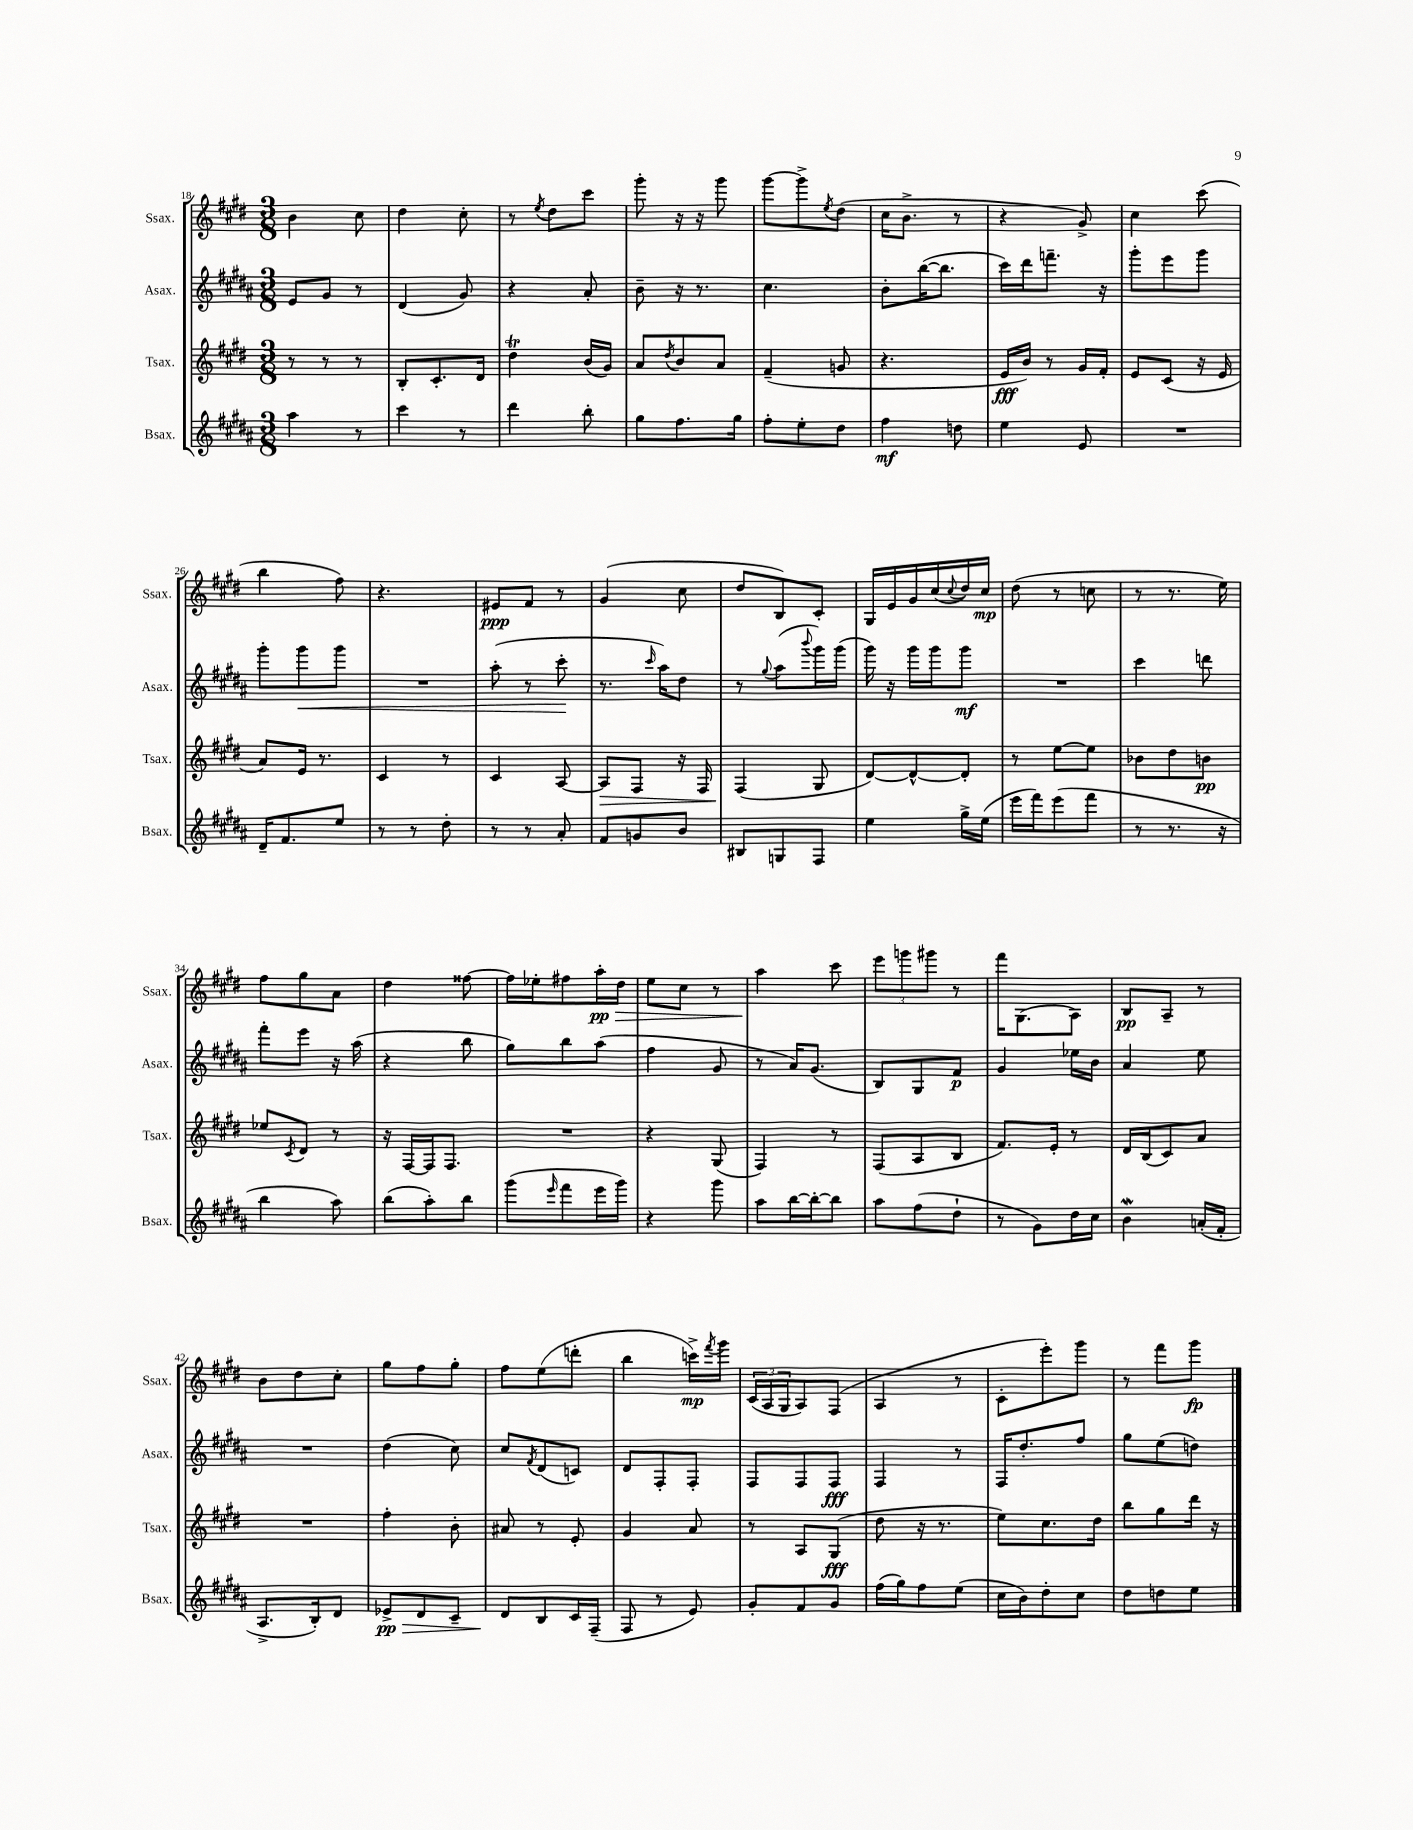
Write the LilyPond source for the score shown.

<<
\new StaffGroup <<
\new Staff = "s0" \with { instrumentName = "Ssax." shortInstrumentName = "Ssax." } {
    \clef treble \key e \major \numericTimeSignature \time 3/8
    b'4 cis''8 |
    dis''4 cis''8-. |
    r8 \acciaccatura { e''8 } dis''8 cis'''8 |
    gis'''8-. r16 r16 gis'''8 |
    gis'''8~ gis'''8-> \acciaccatura { e''8 } dis''8( |
    cis''16 b'8.-> r8 |
    r4 gis'8->) |
    cis''4 cis'''8( |
    b''4 fis''8) |
    r4. |
    eis'8\ppp fis'8 r8 |
    gis'4( cis''8 |
    dis''8 b8) cis'8-. |
    gis16 e'16 gis'16 cis''16( \appoggiatura { cis''8 } dis''16) cis''16\mp |
    dis''8( r8 c''8 |
    r8 r8. e''16) |
    fis''8 gis''8 a'8 |
    dis''4 fisis''8~ |
    fisis''16 ees''16-. fis''8 a''16-.\pp\> dis''16 |
    e''8 cis''8 r8 |
    a''4\! cis'''8 |
    \tuplet 3/2 { e'''8 g'''8 gis'''8 } r8 |
    fis'''16 gis8.( a8) |
    b8\pp a8-- r8 |
    b'8 dis''8 cis''8-. |
    gis''8 fis''8 gis''8-. |
    fis''8 e''8( d'''8-. |
    b''4 c'''16->\mp) \acciaccatura { fis'''8 } gis'''16 |
    \tuplet 3/2 { cis'16( a16 gis16 } a8) fis8( |
    a4 r8 |
    cis'8-. e'''8-.) gis'''8 |
    r8 fis'''8 gis'''8\fp \bar "|." |
}
\new Staff = "s1" \with { instrumentName = "Asax." shortInstrumentName = "Asax." } {
    \clef treble \key b \major \numericTimeSignature \time 3/8
    e'8 gis'8 r8 |
    dis'4( gis'8) |
    r4 ais'8-. |
    b'8-- r16 r8. |
    cis''4. |
    b'8-. b''16~( b''8. |
    cis'''16) dis'''16 f'''8.-- r16 |
    gis'''8-. e'''8 gis'''8 |
    gis'''8-. gis'''8\< gis'''8 |
    R4. |
    ais''8-.( r8 cis'''8-.\! |
    r8. \grace { cis'''16 } ais''16) dis''8 |
    r8 \appoggiatura { gis''8 } ais''8( \appoggiatura { b'''8 } gis'''16) gis'''16( |
    gis'''16) r16 gis'''16 gis'''16 gis'''8\mf |
    R4. |
    cis'''4 d'''8 |
    fis'''8-. e'''8 r16 ais''16( |
    r4 b''8 |
    gis''8) b''8 ais''8( |
    fis''4 gis'8 |
    r8 ais'16) gis'8.( |
    b8) gis8 fis'8\p |
    gis'4 ees''16 b'16 |
    ais'4 e''8 |
    R4. |
    dis''4( cis''8) |
    cis''8 \acciaccatura { fis'8 } dis'8( c'8) |
    dis'8 fis8-. fis8-. |
    fis8 fis8 fis8\fff |
    fis4 r8 |
    fis16 dis''8.-. fis''8 |
    gis''8 e''8( d''8) \bar "|." |
}
\new Staff = "s2" \with { instrumentName = "Tsax." shortInstrumentName = "Tsax." } {
    \clef treble \key e \major \numericTimeSignature \time 3/8
    r8 r8 r8 |
    b8-. cis'8.-. dis'16 |
    dis''4\trill b'16( gis'16) |
    a'8 \acciaccatura { dis''8 } b'8 a'8 |
    fis'4--( g'8 |
    r4. |
    e'16\fff b'16) r8 gis'16 fis'16-. |
    e'8 cis'8( r16 e'16 |
    a'8) e'16 r8. |
    cis'4 r8 |
    cis'4 a8~ |
    a8\> fis8 r16 fis16 |
    fis4\!( gis8 |
    dis'8~) dis'8~-^ dis'8-. |
    r8 e''8~ e''8 |
    bes'8 dis''8 b'8\pp |
    ees''8 \acciaccatura { cis'8 } dis'8 r8 |
    r16 fis16~ fis16 fis8. |
    R4. |
    r4 gis8( |
    fis4) r8 |
    fis8( a8 b8 |
    fis'8.) e'16-. r8 |
    dis'16 b16( cis'8) a'8 |
    R4. |
    fis''4-. b'8-. |
    ais'8 r8 e'8-. |
    gis'4 a'8 |
    r8 a8 gis8\fff( |
    dis''8 r16 r8. |
    e''8) cis''8. dis''16 |
    b''8 gis''8 dis'''16 r16 \bar "|." |
}
\new Staff = "s3" \with { instrumentName = "Bsax." shortInstrumentName = "Bsax." } {
    \clef treble \key b \major \numericTimeSignature \time 3/8
    ais''4 r8 |
    cis'''4 r8 |
    dis'''4 b''8-. |
    gis''8 fis''8. gis''16 |
    fis''8-. e''8-. dis''8 |
    fis''4\mf d''8 |
    e''4 e'8 |
    R4. |
    dis'16-- fis'8. e''8 |
    r8 r8 dis''8-. |
    r8 r8 ais'8-. |
    fis'8 g'8 b'8 |
    bis8 g8 fis8 |
    e''4 gis''16-> e''16( |
    e'''16 fis'''16) e'''8( fis'''8 |
    r8 r8. r16 |
    b''4 ais''8) |
    b''8( ais''8-.) b''8 |
    gis'''8( \grace { e'''16 } fis'''8 e'''16 gis'''16) |
    r4 gis'''8 |
    ais''8 b''16~ b''16~-. b''8 |
    ais''8 fis''8( dis''8-! |
    r8 gis'8) dis''16 cis''16 |
    b'4\mordent a'16-.( fis'16-. |
    ais8.-> b16-.) dis'8 |
    ees'8->\pp\> dis'8 cis'8-- |
    dis'8\! b8 cis'16 fis16--( |
    fis8 r8 e'8) |
    gis'8-. fis'8 gis'8 |
    fis''16( gis''16) fis''8 e''8( |
    cis''16 b'16) dis''8-. cis''8 |
    dis''8 d''8 e''8 \bar "|." |
}
>>
>>
\layout { \context { \Score currentBarNumber = #18 } }
